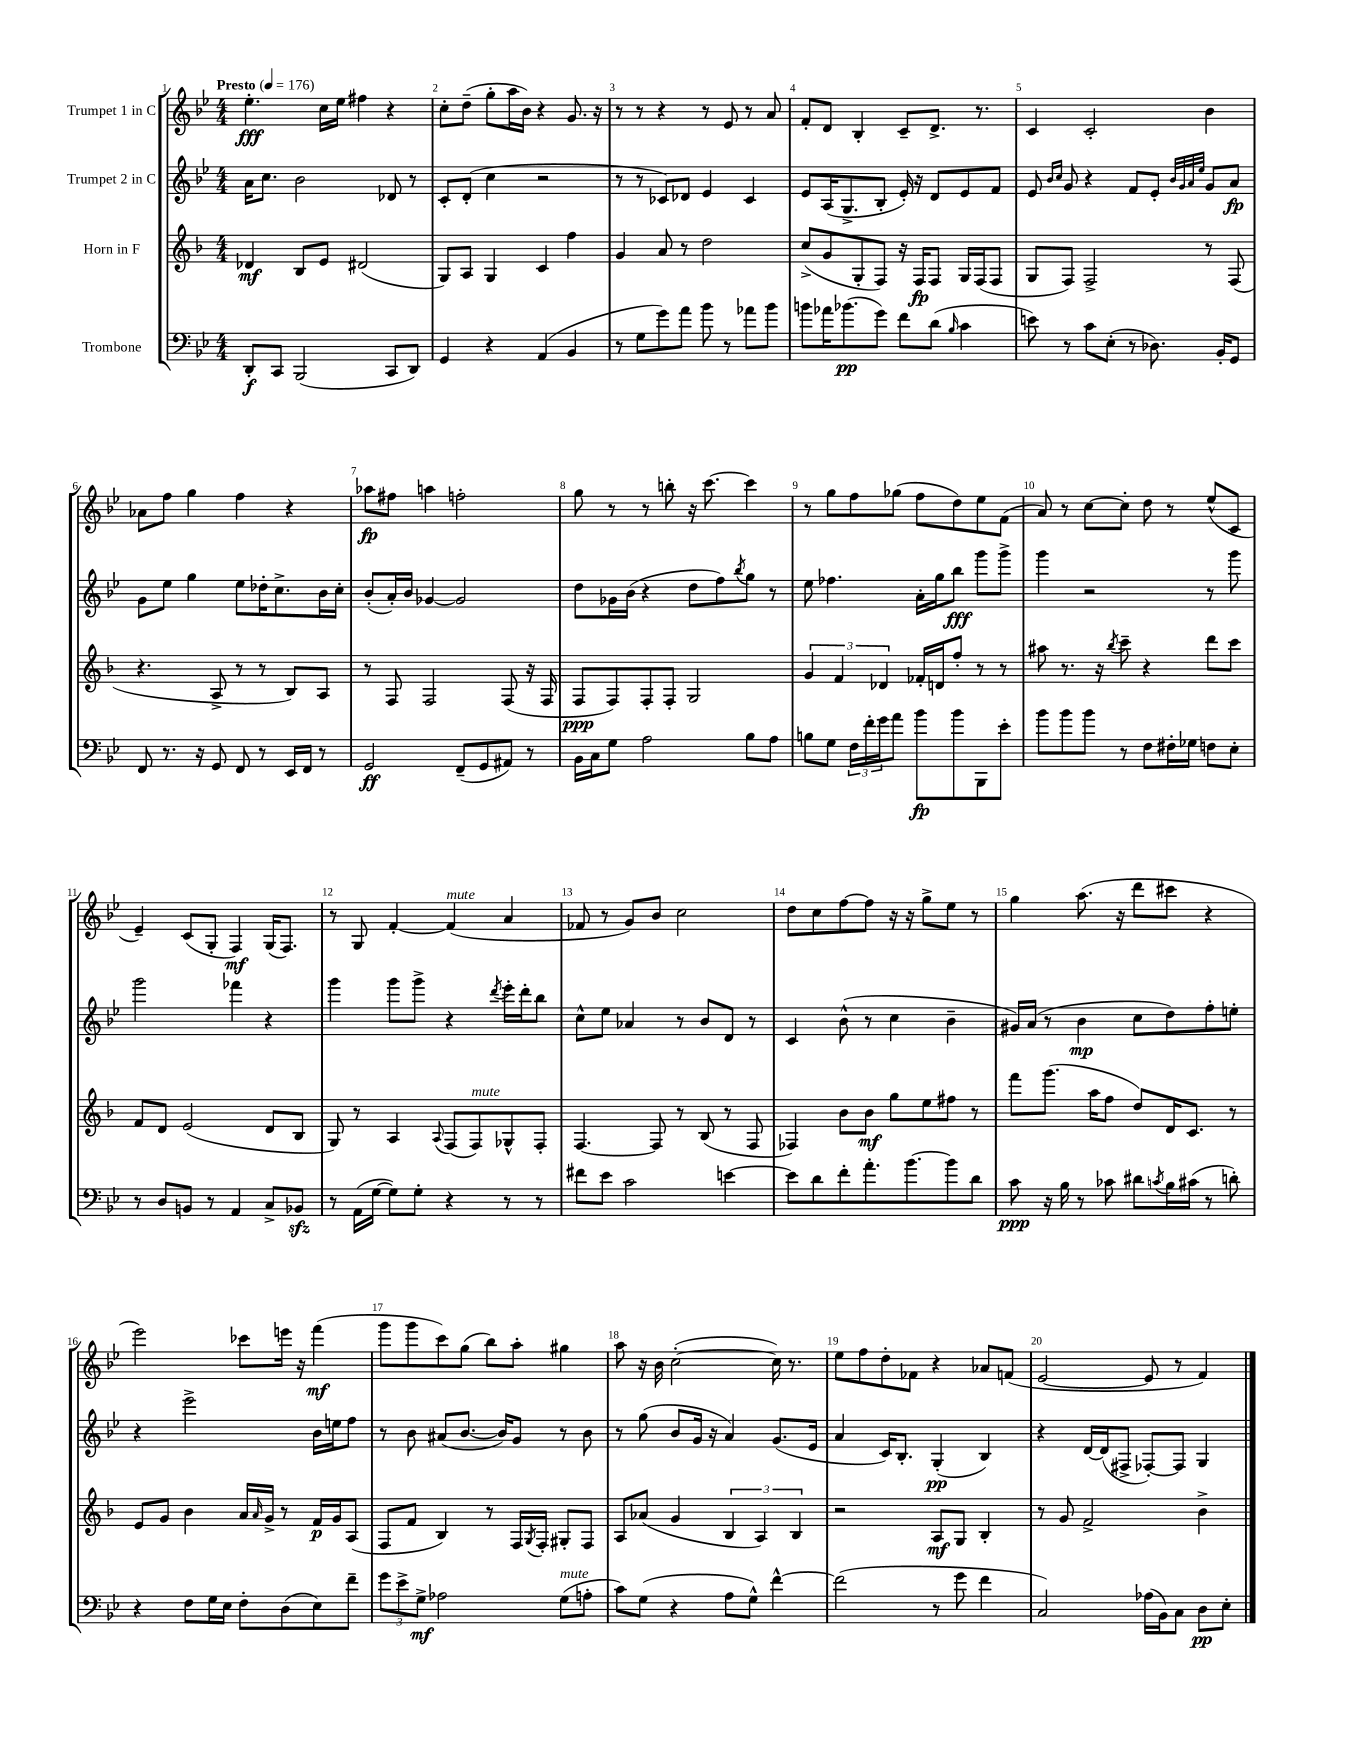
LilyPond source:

<<
\new StaffGroup <<
\new Staff = "s0" \with { instrumentName = "Trumpet 1 in C" } {
    \clef treble \key bes \major \numericTimeSignature \time 4/4 \tempo "Presto" 4 = 176
    ees''4.-.\fff c''16 ees''16 fis''4 r4 |
    c''8-. d''8--( g''8-. a''16 bes'16) r4 g'8. r16 |
    r8 r8 r4 r8 ees'8 r8 a'8 |
    f'8-. d'8 bes4-. c'8-- d'8.-> r8. |
    c'4 c'2-. bes'4 |
    aes'8 f''8 g''4 f''4 r4 |
    aes''8\fp fis''8 a''4 f''2-. |
    g''8 r8 r8 b''8-. r16 c'''8.~ c'''4 |
    r8 g''8 f''8 ges''8( f''8 d''8) ees''8 f'8( |
    a'8) r8 c''8~ c''8-. d''8 r8 ees''8-^( c'8 |
    ees'4--) c'8( g8-. f4\mf) g16( f8.) |
    r8 g8 f'4~-. f'4^\markup { \italic "mute" }( a'4 |
    fes'8 r8 g'8) bes'8 c''2 |
    d''8 c''8 f''8~ f''8 r16 r16 g''8-> ees''8 r8 |
    g''4 a''8.( r16 d'''8 cis'''8 r4 |
    ees'''2) ces'''8 e'''16 r16 f'''4\mf( |
    g'''8 g'''8 c'''8) g''8( bes''8) a''8-. gis''4 |
    a''8 r16 bes'16 c''2~-.( c''16) r8. |
    ees''8 f''8 d''8-. fes'8 r4 aes'8 f'8( |
    ees'2~ ees'8 r8 f'4) \bar "|." |
}
\new Staff = "s1" \with { instrumentName = "Trumpet 2 in C" } {
    \clef treble \key bes \major \numericTimeSignature \time 4/4
    a'16 c''8. bes'2 des'8 r8 |
    c'8-. d'8-.( c''4 r2 |
    r8 r8 ces'8) des'8 ees'4 ces'4 |
    ees'8 a16( g8.-> bes8-. ees'16-.) r16 d'8 ees'8 f'8 |
    ees'8 \grace { bes'16 c''16 } g'8 r4 f'8 ees'8-. \grace { bes'32 g'32 a'32 ees''32 } g'8 a'8\fp |
    g'8 ees''8 g''4 ees''8 des''16-. c''8.-> bes'16 c''16-. |
    bes'8-.( a'16-.) bes'16 ges'4~ ges'2 |
    d''8 ges'16 bes'16( r4 d''8 f''8) \acciaccatura { bes''8 } g''8 r8 |
    ees''8 fes''4. a'16-. g''16 bes''8\fff g'''8 g'''8-> |
    g'''4 r2 r8 g'''8 |
    g'''2 fes'''4 r4 |
    g'''4 g'''8 g'''8-> r4 \acciaccatura { d'''8 } ees'''16-. d'''16-. bes''8 |
    c''8-^ ees''8 aes'4 r8 bes'8 d'8 r8 |
    c'4 bes'8-^( r8 c''4 bes'4-- |
    gis'16) a'16( r8 bes'4\mp c''8 d''8) f''8-. e''8-. |
    r4 ees'''2-> bes'16 e''16 f''8 |
    r8 bes'8 ais'8( bes'8.~ bes'16) g'8 r8 bes'8 |
    r8 g''8( bes'8 g'16 r16 a'4) g'8.( ees'16 |
    a'4 c'16) bes8.-. g4-.\pp( bes4) |
    r4 d'16~ d'16( fis8-> fes8~-.) fes8 g4 \bar "|." |
}
\new Staff = "s2" \with { instrumentName = "Horn in F" } {
    \clef treble \key f \major \numericTimeSignature \time 4/4
    des'4\mf bes8 e'8 dis'2( |
    g8) a8 g4 c'4 f''4 |
    g'4 a'8 r8 d''2 |
    c''8->( g'8 g8-. f8) r16 f16\fp f8 g16 f16( f8 |
    g8 f8) f2-> r8 f8( |
    r4. a8-> r8 r8 bes8) a8 |
    r8 f8 f2 f8( r16 f16 |
    f8\ppp f8) f8-. f8-. g2 |
    \tuplet 3/2 { g'4 f'4 des'4 } fes'16-. d'16 f''8-. r8 r8 |
    ais''8 r8. r16 \acciaccatura { bes''8 } c'''8-- r4 d'''8 c'''8 |
    f'8 d'8 e'2( d'8 bes8 |
    g8) r8 a4 \appoggiatura { a8 } f8( f8^\markup { \italic "mute" }) ges8-^ f8-. |
    f4.~ f8 r8 bes8( r8 f8 |
    fes4) bes'8 bes'8\mf g''8 e''8 fis''8 r8 |
    f'''8 g'''8.( a''16 f''8 d''8) d'16 c'8. r8 |
    e'8 g'8 bes'4 a'16 \grace { a'16 } g'16-> r8 f'16\p g'16 a8( |
    f8 f'8 bes4) r8 f16 \acciaccatura { g8 } f16-. gis8-. f8 |
    a8 aes'8( g'4 \tuplet 3/2 { bes4 a4) bes4 } |
    r2 a8\mf g8 bes4-. |
    r8 g'8 f'2-> bes'4-> \bar "|." |
}
\new Staff = "s3" \with { instrumentName = "Trombone" } {
    \clef bass \key bes \major \numericTimeSignature \time 4/4
    d,8-.\f c,8 bes,,2( c,8 d,8) |
    g,4 r4 a,4( bes,4 |
    r8 g8 g'8) a'8 bes'8 r8 aes'8 bes'8 |
    b'8 aes'16 bes'8.\pp( g'8) f'8 d'8( \grace { bes16 } c'4 |
    e'8) r8 c'8 ees8-.( r8 des8.) bes,16-. g,8 |
    f,8 r8. r16 g,8 f,8 r8 ees,16 f,16 r8 |
    g,2\ff f,8--( g,8 ais,8) r8 |
    bes,16 c16 g8 a2 bes8 a8 |
    b8 g8 \tuplet 3/2 { f16 f'16-. g'16 } a'8 bes'8\fp bes'8 bes,,8 ees'8-. |
    bes'8 bes'8 bes'8 r8 f8 fis16-. ges16 f8 ees8-. |
    r8 d8 b,8 r8 a,4 c8-> bes,8\sfz |
    r8 a,16( g16~ g8) g8-. r4 r8 r8 |
    fis'8 ees'8 c'2 e'4~ |
    e'8 d'8 f'8-. a'8.-. bes'8.~ bes'8 d'8 |
    c'8\ppp r16 bes16 r8 ces'8 dis'8 \acciaccatura { c'8 } bes16 cis'16( r8 d'8-.) |
    r4 f8 g16 ees16 f8-. d8( ees8) f'8-- |
    \tuplet 3/2 { g'8 ees'8-> g8->\mf } aes2 g8^\markup { \italic "mute" }( a8-. |
    c'8) g8( r4 a8 g8-^) f'4~-^ |
    f'2( r8 g'8 f'4 |
    c2) aes16( bes,16) c8 d8\pp ees8-. \bar "|." |
}
>>
>>
\layout { \context { \Score \override BarNumber.break-visibility = ##(#f #t #t) barNumberVisibility = #all-bar-numbers-visible } }
